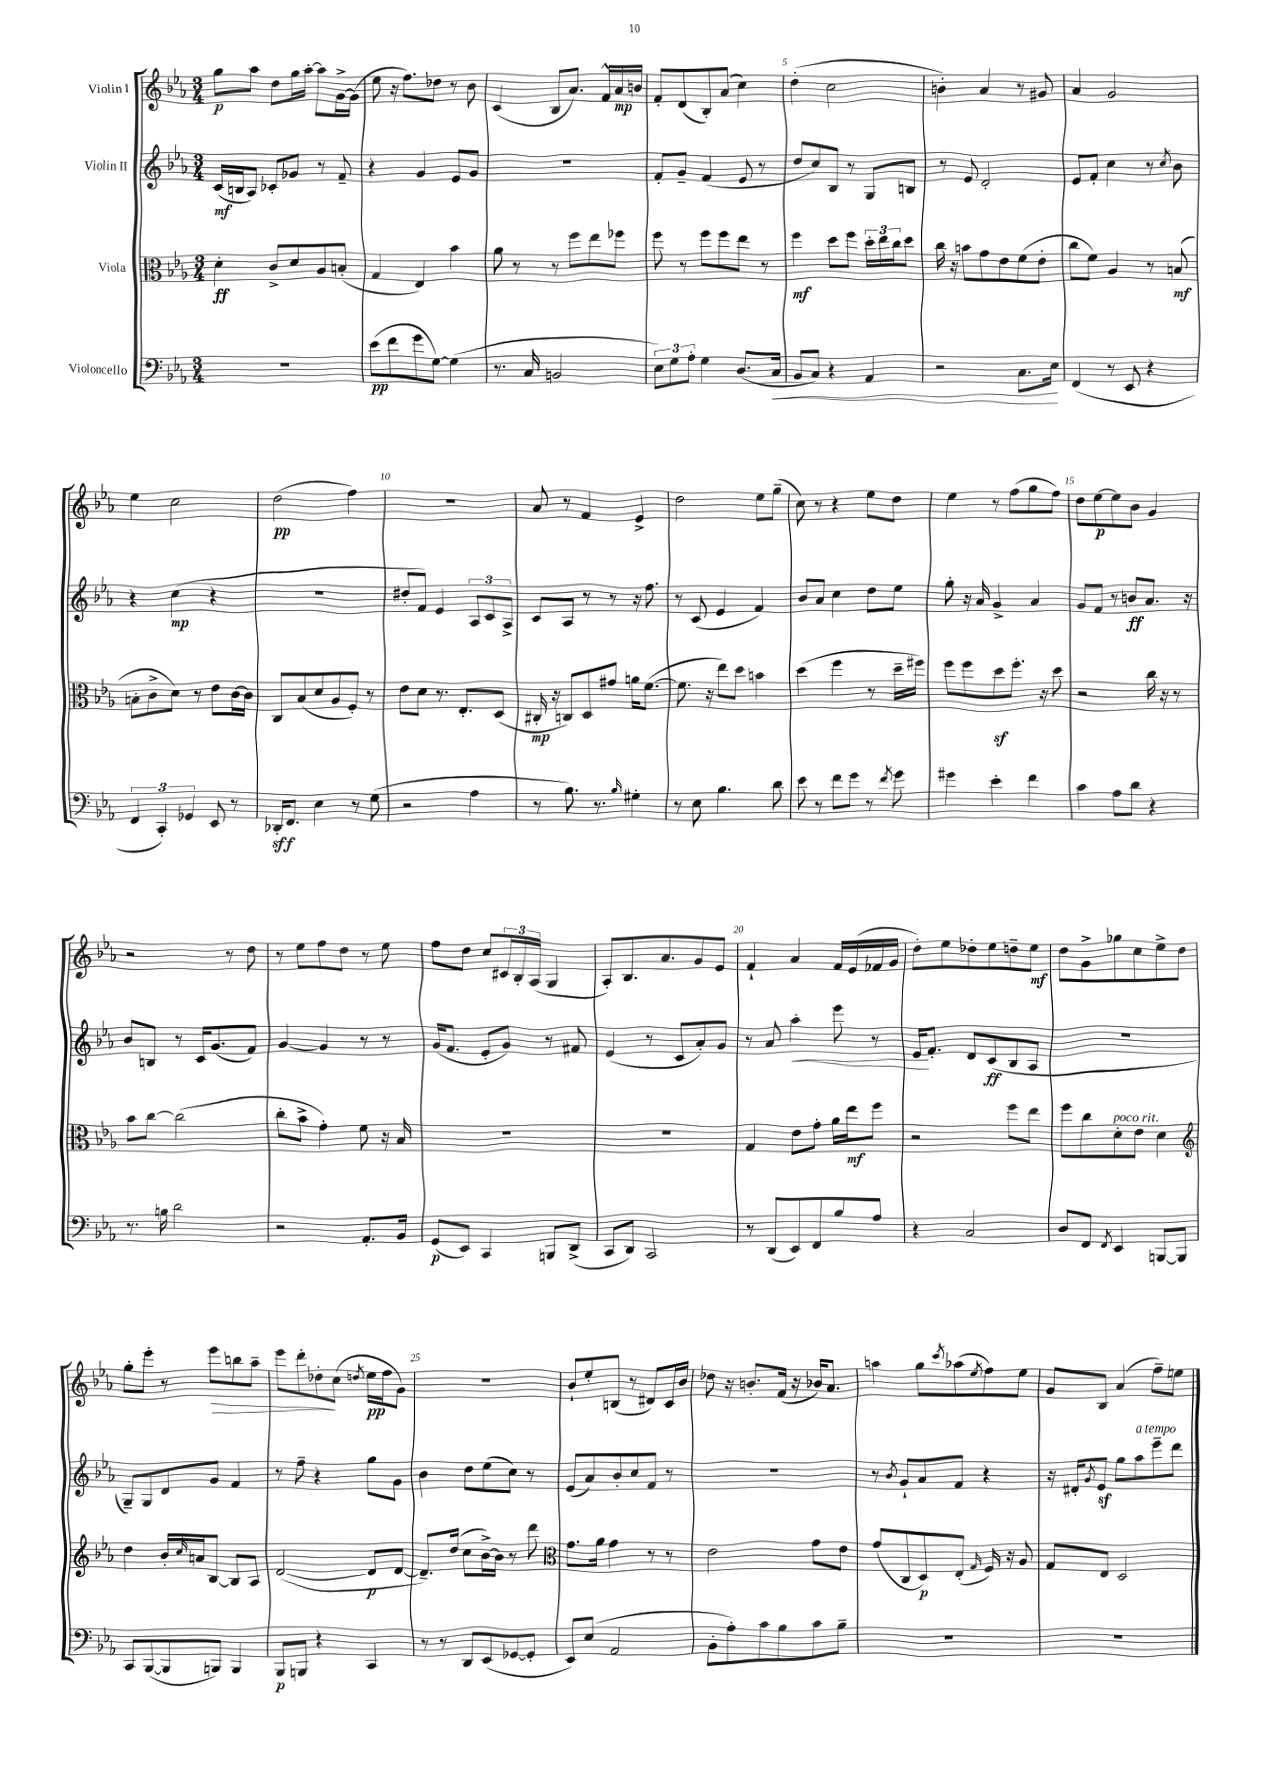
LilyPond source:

<<
\new StaffGroup <<
\new Staff = "s0" \with { instrumentName = "Violin I" } {
    \clef treble \key ees \major \numericTimeSignature \time 3/4
    g''8\p aes''8 d''8 g''16 aes''16~-. aes''8 g'16~-> g'16( |
    ees''8 r16 f''8.) des''8 r8 bes'8 |
    c'4( bes8 aes'8.) f'16-^ aes'16\mp b'16 |
    f'8-. d'8( bes8-.) aes'8( c''4) |
    d''4-.( c''2 |
    b'4-.) aes'4 r8 gis'8 |
    aes'4 g'2 |
    ees''4 c''2 |
    d''2\pp( f''4) |
    R2. |
    aes'8 r8 f'4 ees'4-> |
    d''2 ees''8 g''8--( |
    c''8) r8 r4 ees''8 d''8 |
    ees''4 r8 f''8( g''8 f''8) |
    d''8 ees''8~\p ees''8 bes'8 g'4 |
    r2 r8 d''8 |
    r8 ees''8 f''8 d''8 r8 ees''8 |
    f''8 d''8 c''8 \tuplet 3/2 { cis'16 bes16-. aes16( } g4 |
    aes8-.) bes8. aes'8. g'8 ees'8 |
    f'4-! aes'4 f'16 ees'16( fes'16 g'16 |
    d''8-.) ees''8 des''8-. ees''8 d''8-- ees''8\mf |
    d''8 g'8-> ges''8 c''8 ees''8-> d''8 |
    g''8-. ees'''8-. r8 ees'''8\> b''8 aes''8-- |
    ees'''8 d'''8-. des''8-.\! c''8( \acciaccatura { d''8 } ees''16\pp f''16 g'8) |
    R2. |
    bes'8-! ees''8-. b8( r8 dis'8) c'16 bes'16 |
    des''8 r16 b'8.-. f'16( r16 bes'16) aes'8. |
    a''4 g''8 \acciaccatura { c'''8 } aes''8( \acciaccatura { ees''8 } f''8) ees''8 |
    g'8 bes8 aes'4( f''8--) e''8 \bar "|." |
}
\new Staff = "s1" \with { instrumentName = "Violin II" } {
    \clef treble \key ees \major \numericTimeSignature \time 3/4
    c'16\mf( b16 aes8) ces'8-. ges'8 r8 f'8-- |
    r4 g'4 ees'8 g'8 |
    R2. |
    f'8-. g'8-- f'4( ees'8 r8 |
    d''8 c''8) bes8 r8 g8 b8 |
    r8 ees'8 d'2-. |
    ees'8 f'8-. c''4 r8 \acciaccatura { c''8 } bes'8 |
    r4 c''4\mp( r4 |
    R2. |
    dis''8-. f'8) ees'4 \tuplet 3/2 { aes8 c'8 aes8-> } |
    c'8 aes8 r8 r8 r16 f''8. |
    r8 c'8( ees'4 f'4) |
    bes'8 aes'8 c''4 d''8 ees''8 |
    g''8-. r16 aes'16 g'4-> aes'4 |
    g'8 f'8 r8 b'8\ff aes'8. r16 |
    bes'8 b8 r8 c'16 g'8.( f'8) |
    g'4~ g'4 r8 r8 |
    g'16( f'8. ees'8-. g'8) r8 fis'8 |
    ees'4( r8 c'8 aes'8-.) g'8 |
    r8 aes'8 aes''4-.\< ees'''8 r8 |
    ees'16\! f'8.-. d'8 c'8\ff( bes8 aes8 |
    R2. |
    g8--) g8 d'8 g'8 f'4 |
    r8 f''8-- r4 g''8 g'8 |
    bes'4 d''8 ees''8( c''8) r8 |
    ees'8( aes'8) bes'8-. c''8 f'8 r8 |
    R2. |
    r8 \acciaccatura { bes'8 } g'8-! aes'8 f'8 r4 |
    r16 dis'16-. \acciaccatura { g'8 } ees'8\sf g''8 aes''8^\markup { \italic "a tempo" } ees'''8-- d'''8 \bar "|." |
}
\new Staff = "s2" \with { instrumentName = "Viola" } {
    \clef alto \key ees \major \numericTimeSignature \time 3/4
    d'4-.\ff c'8-> d'8 aes8 b8-.( |
    g4 ees4) bes'4 |
    aes'8 r8 r8 f''8 ees''8 fes''8 |
    f''8 r8 f''8 f''8 ees''8 r8 |
    f''4\mf d''8 f''8 \tuplet 3/2 { d''16-. ees''16 c''16 } d''8 |
    c''16 r16 b'8 g'8 ees'8 f'8( ees'8-. |
    c''8 f'8) aes4 r8 b8\mf( |
    b8-. c'8-> d'8) r8 ees'8 c'16~ c'16 |
    c8 bes8( d'8 aes8 f8-.) r8 |
    ees'8 d'8 r8. ees8.-. d8( |
    cis16-.\mp r16 c8) d8 gis'8 a'16 f'8.~( |
    f'8. r16 ees''8) d''8 b'4 |
    d''4( f''4 r8 d''16-- fis''16) |
    f''8 f''8 d''8\sf f''8.-. r16 d''8 |
    r2 c''16 r16 r8 |
    bes'8 c''8~ c''2( |
    c''8-. bes'8-> g'4-.) f'8 r16 bes16 |
    R2. |
    R2. |
    g4 ees'8 g'8-. aes'16 ees''16\mf f''8 |
    r2 f''8 ees''8 |
    f''8 c''8 d'8-.^\markup { \italic "poco rit." } ees'8 d'4 |
    \clef treble d''4 bes'16-. \grace { c''16 } a'16 bes8~ bes8 aes8 |
    d'2~( d'8\p d'8~ |
    d'8.--) d''16( c''8 bes'16~->) bes'16 r8 d'''8 |
    \clef alto g'8. aes'16 g'4 r8 r8 |
    ees'2 g'8 ees'8 |
    g'8( c8 d8\p) ees8-.( \grace { g16 } f16) r16 aes8 |
    g8 ees8 d2 \bar "|." |
}
\new Staff = "s3" \with { instrumentName = "Violoncello" } {
    \clef bass \key ees \major \numericTimeSignature \time 3/4
    R2. |
    ees'8\pp( f'8 g'8 g8~) g4( |
    r8. c16 b,2 |
    \tuplet 3/2 { ees8) g8 aes8-. } g4 d8.( c16\< |
    bes,8 c8) r4 aes,4 |
    r2 c8. ees16\! |
    f,4( r8 ees,8 r4 |
    \tuplet 3/2 { f,4 c,4-.) ges,4 } ees,8 r8 |
    des,16-.\sff f,8. ees4 r8 g8( |
    r2 aes4 |
    r8 bes8.) r8. \grace { bes16 } gis4-. |
    r8 ees8 bes4. d'8 |
    ees'8 r8 f'8 g'8 r8 \acciaccatura { f'8 } g'8 |
    gis'4 ees'4-. f'4 |
    c'4 aes8 d'8 r4 |
    r8. b16 d'2 |
    r2 aes,8.-. bes,16 |
    g,8\p( ees,8) c,4 b,,8 d,8->( |
    c,8 d,8) c,2 |
    r8 d,8( ees,8) f,8 bes8 aes8 |
    r4 c2 |
    d8 f,8 \acciaccatura { f,8 } ees,4 b,,8~ b,,8 |
    c,8 bes,,8~( bes,,8 b,,8) b,,4 |
    bes,,8\p b,,8 r4 c,4 |
    r8 r8 d,8 ees,8( ges,8~ ges,8-. |
    ees,8) ees8( aes,2 |
    bes,8-. aes8-.) c'8 bes8 c'8 bes8-- |
    R2. |
    R2. \bar "|." |
}
>>
>>
\layout { \context { \Score \override BarNumber.break-visibility = ##(#f #t #t) barNumberVisibility = #(every-nth-bar-number-visible 5) } }
